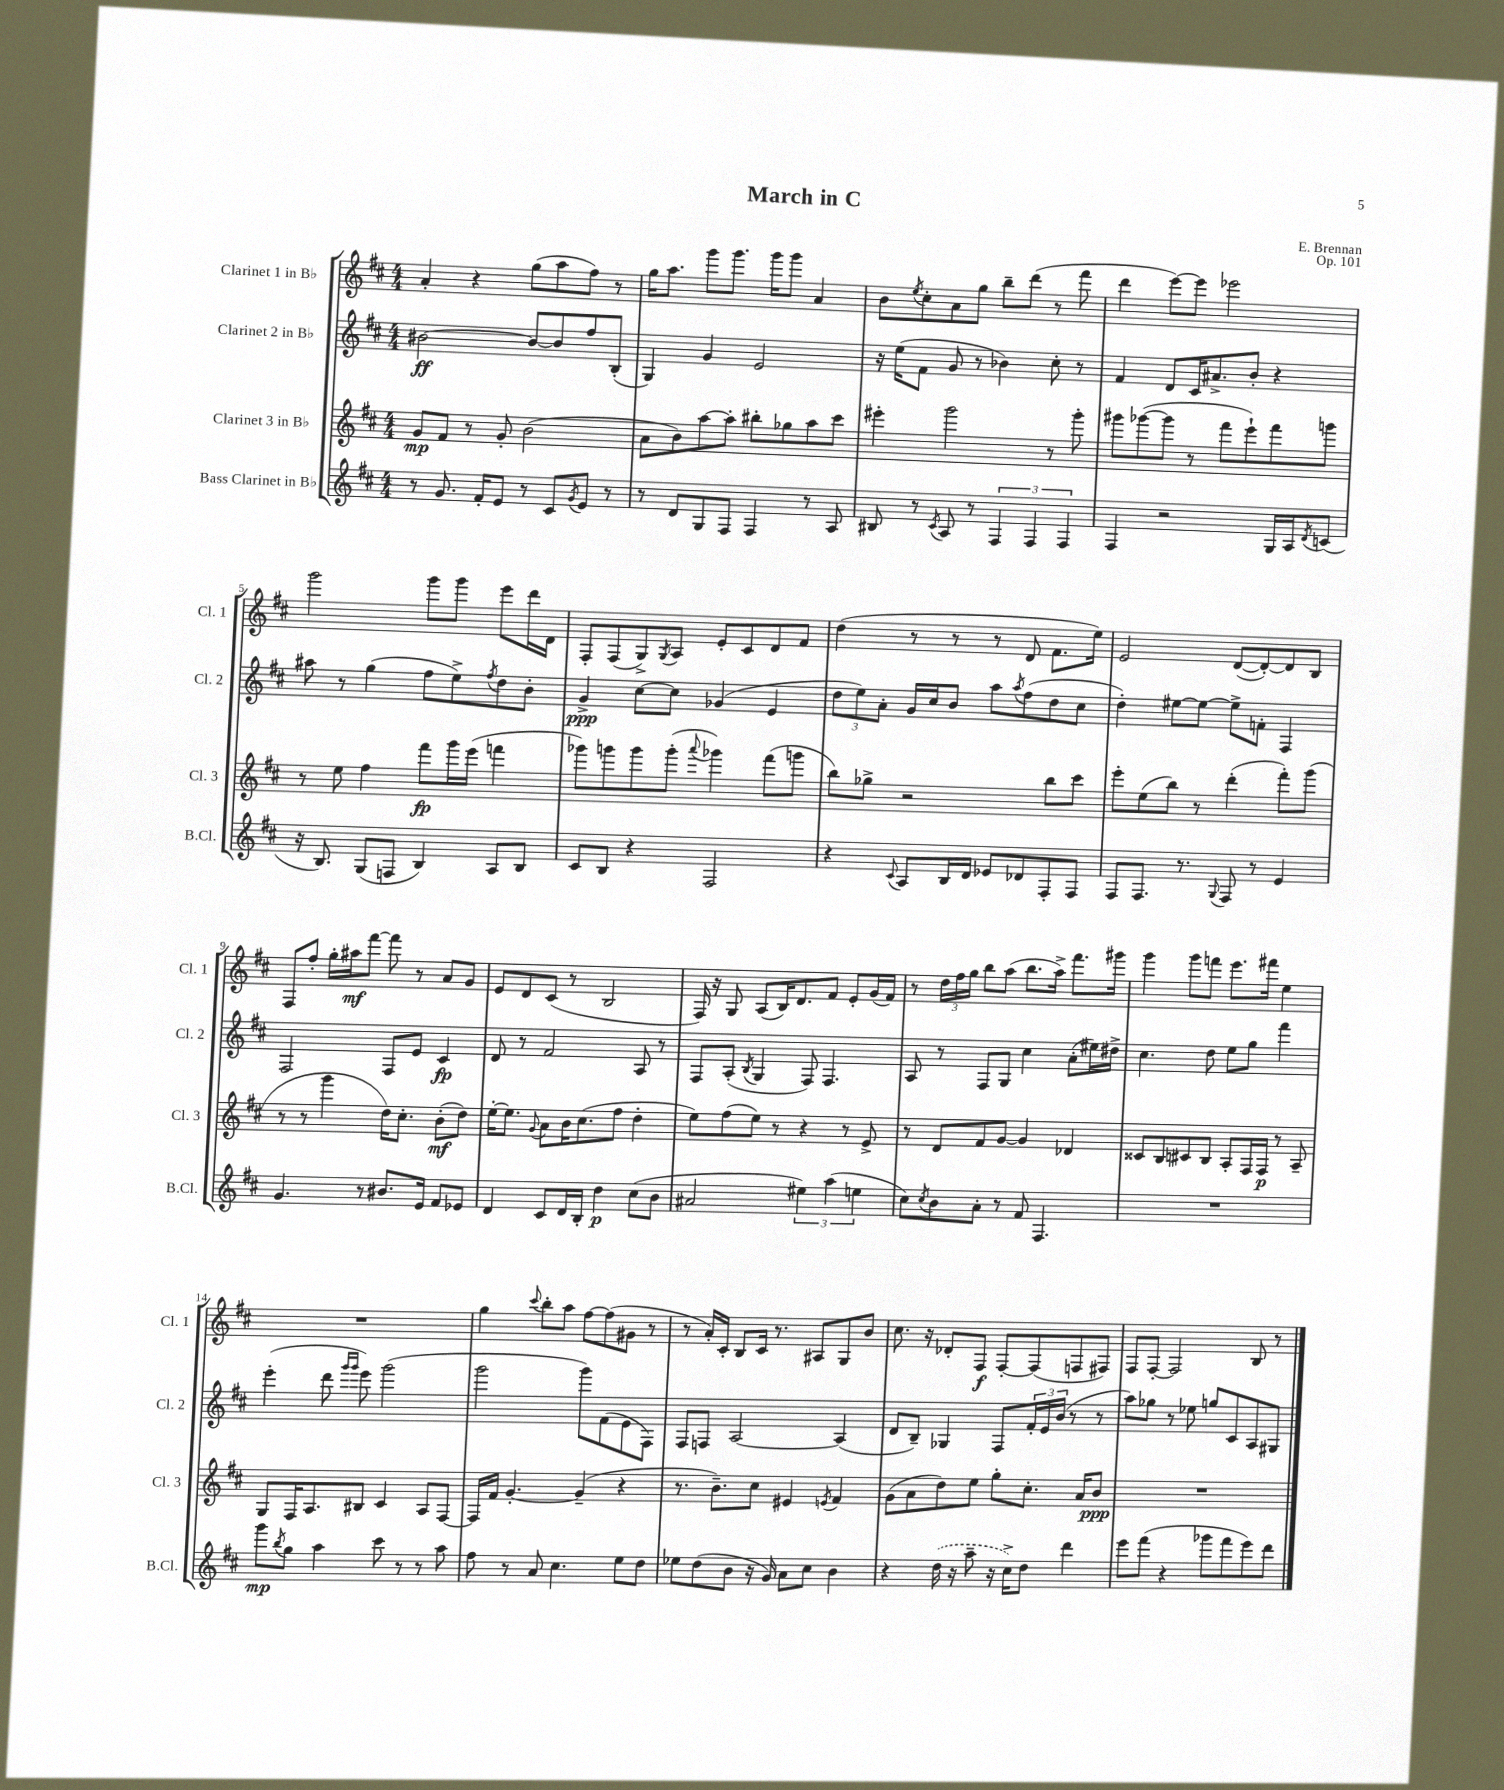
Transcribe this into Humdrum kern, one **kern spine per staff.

**kern	**kern	**kern	**kern
*staff4	*staff3	*staff2	*staff1
*clefG2	*clefG2	*clefG2	*clefG2
*k[f#c#]	*k[f#c#]	*k[f#c#]	*k[f#c#]
*M4/4	*M4/4	*M4/4	*M4/4
8r	8g	[2b#	4a'
8.g	8f#	.	.
.	8r	.	4r
16f#'	.	.	.
8e	8g'	.	.
8r	(2b	8b#_	(8gg
8c#	.	8b#]	8aa
8qg	.	.	.
8e	.	8ff#	8ff#)
8r	.	(8B'	8r
=	=	=	=
8r	8a	4G)	16gg
.	.	.	8.aa
8d	8b)	.	.
8G	[8aa	4g	8ggg
8F#	8aa']	.	8.ggg
4F#	8bb#'	2e	.
.	.	.	16ggg
.	8gg-	.	8ggg
8r	8aa	.	4a
8A	8ccc#	.	.
=	=	=	=
8B#	4eee#'	16r	8b
.	.	(16ee	.
.	.	.	8qee
8r	.	8f#	8cc#'
8qc#	.	.	.
8A	2ggg	8g	8a
8r	.	8r	8gg
6F#	.	4b-)	8bb~
.	.	.	(8ddd
6F#	.	.	.
.	8r	8cc#'	8r
6F#	.	.	.
.	8ggg'	8r	8fff#
=	=	=	=
4F#	8ggg#	4f#	4ddd
.	([8ggg-	.	.
2r	8ggg-]	8d	[8eee)
.	8r	16c#	8eee]
.	.	8.a#^	.
.	8fff#	.	2eee-
.	8eee`)	8b'	.
16G	8fff#	4r	.
16A	.	.	.
8qd	.	.	.
(8c	8ggg	.	.
=	=	=	=
16r	8r	8aa#	2ggg
8.B)	.	.	.
.	8ee	8r	.
(8G	4ff#	(4gg	.
8F	.	.	.
4B)	8fff#	8ff#	8ggg
.	16ggg	8ee^)	8ggg
.	(16eee	.	.
.	.	8qff#	.
8A	4fff	8dd	8eee
8B	.	8b'	16ddd
.	.	.	16d
=	=	=	=
8c#	8ggg-)	4g^	8F#'
8B	8ggg	.	(8F#
4r	8ggg	[8cc#	8G^)
.	.	.	8qG
.	(8ggg'	8cc#]	8A
.	8qqaaa	.	.
2F#	4ggg-)	(4g-	8e'
.	.	.	8c#
.	(8fff#	4e	8d
.	8ggg	.	8f#
=	=	=	=
4r	8bb)	12dd	(4dd
.	.	12ee)	.
.	8gg-^	.	.
.	.	12a'	.
8qqc#	.	.	.
8A	2r	16g	8r
.	.	16cc#	.
16B	.	8b	8r
16d	.	.	.
8e-	.	8aa	8r
.	.	8qaa	.
8d-	.	(8ff#	8d
8F#'	8bb	8dd	8.f#
8F#	8ccc#	8cc#	.
.	.	.	16ee)
=	=	=	=
8F#	8eee'	4dd')	2e
8.F#	(8ee	.	.
.	8bb)	[8ee#	.
8.r	.	.	.
.	8r	8ee#_	.
8qqG	.	.	.
8F#	(4ddd'	8ee#^]	([8d
8r	.	8f'	8d'_)
4e	8fff#')	4F#	8d]
.	(8ggg	.	8B
=	=	=	=
4.g	8r	2F#	8F#
.	8r	.	8ff#'
.	4ggg	.	16gg'
.	.	.	16aa#
8r	.	.	[8fff#
8.b#	16dd)	8F#	8fff#]
.	8.cc#'	.	.
.	.	8e	8r
16e	.	.	.
8f#	(8b'	4c#	8a
8e-	8dd)	.	8g
=	=	=	=
4d	[16ee'	8d	8e
.	8.ee]	.	.
.	.	8r	8d
.	8qqg	.	.
8c#	8a	2f#	(8c#
16d	16b	.	8r
16B'	(8.cc#	.	.
4dd	.	.	2B
.	8ff#	.	.
(8cc#	4dd'	8A	.
8b	.	8r	.
=	=	=	=
2a#	8ee)	8F#	16F#)
.	.	.	16r
.	(8ff#	(8A'	8G
.	.	8qB	.
.	8ee)	4G	(8A
.	8r	.	16B)
.	.	.	8.d
6ee#)	4r	8F#)	.
.	.	4.F#	8f#
(6aa	.	.	.
.	8r	.	8e'
6ee	.	.	.
.	8e^	.	(16g
.	.	.	16f#)
=	=	=	=
8cc#)	8r	8A	8r
8qcc#	.	.	.
8b	8d	8r	24dd
.	.	.	24ff#
.	.	.	24gg
8a'	8f#	8F#	8bb
8r	[8g	8G	(8aa
8f#	4g]	4cc#	8.bb
4.F#	.	.	.
.	.	.	16aa^)
.	4d-	(8a'	8.fff#
.	.	16ee#)	.
.	.	16dd#^	16ggg#
=	=	=	=
1r	8c##	4.cc#	4ggg
.	8B	.	.
.	8c#	.	8ggg
.	8B	8dd	8fff
.	8A'	8ee	8.eee
.	16F#	8gg	.
.	16F#	.	16fff#
.	8r	4fff#	4ee
.	8A~	.	.
=	=	=	=
8ggg	8G	(4eee'	1r
8qbb	.	.	.
8gg	16F#	.	.
.	8.A	.	.
4aa	.	8ddd	.
.	.	16qqggg	.
.	.	16qqggg	.
.	8B#	8eee)	.
8ccc#	4c#	(2ggg	.
8r	.	.	.
8r	8A	.	.
8aa	[8F#	.	.
=	=	=	=
8ff#	16F#]	2ggg	4gg
.	16f#	.	.
8r	[4.g'	.	.
.	.	.	8qqccc#
8a	.	.	8bb'
4.cc#	.	.	8aa
.	(4g~]	8ggg)	[8ff#
.	.	(8f#	(8ff#]
8ee	4r	8e	8g#
8dd	.	8F#)	8r
=	=	=	=
8ee-	8.r	8F#	8r
(8dd	.	8F	16a')
.	8.b~)	.	16c#'
8b	.	[2A	8B
16r	8cc#	.	16c#
16g)	.	.	8.r
8a	4e#	.	.
8cc#	.	.	8A#
.	8qe	.	.
4b	4f#	(4A]	8G
.	.	.	8b
=	=	=	=
4r	(8g	8d	8.cc#
.	8a	8B~)	.
.	.	.	16r
(16dd	8dd)	4G-	8d-'
16r	.	.	.
8aa~	8ee	.	8F#
16r	8gg'	8F#	[8F#'
16cc#^)	.	.	.
8dd	8.cc#'	24f#'	(8F#]
.	.	24e	.
.	.	(24b	.
4ddd	.	8r	8F
.	16a	.	.
.	8b	8r	8F#)
=	=	=	=
8eee	1r	8aa)	8F#
(8fff#	.	8gg-	[8F#'
4r	.	8r	2F#]
.	.	8ee-	.
8ggg-	.	8gg	.
8fff#	.	8c#	.
8eee)	.	8A	8B
8ddd	.	8G#	8r
==	==	==	==
*-	*-	*-	*-
